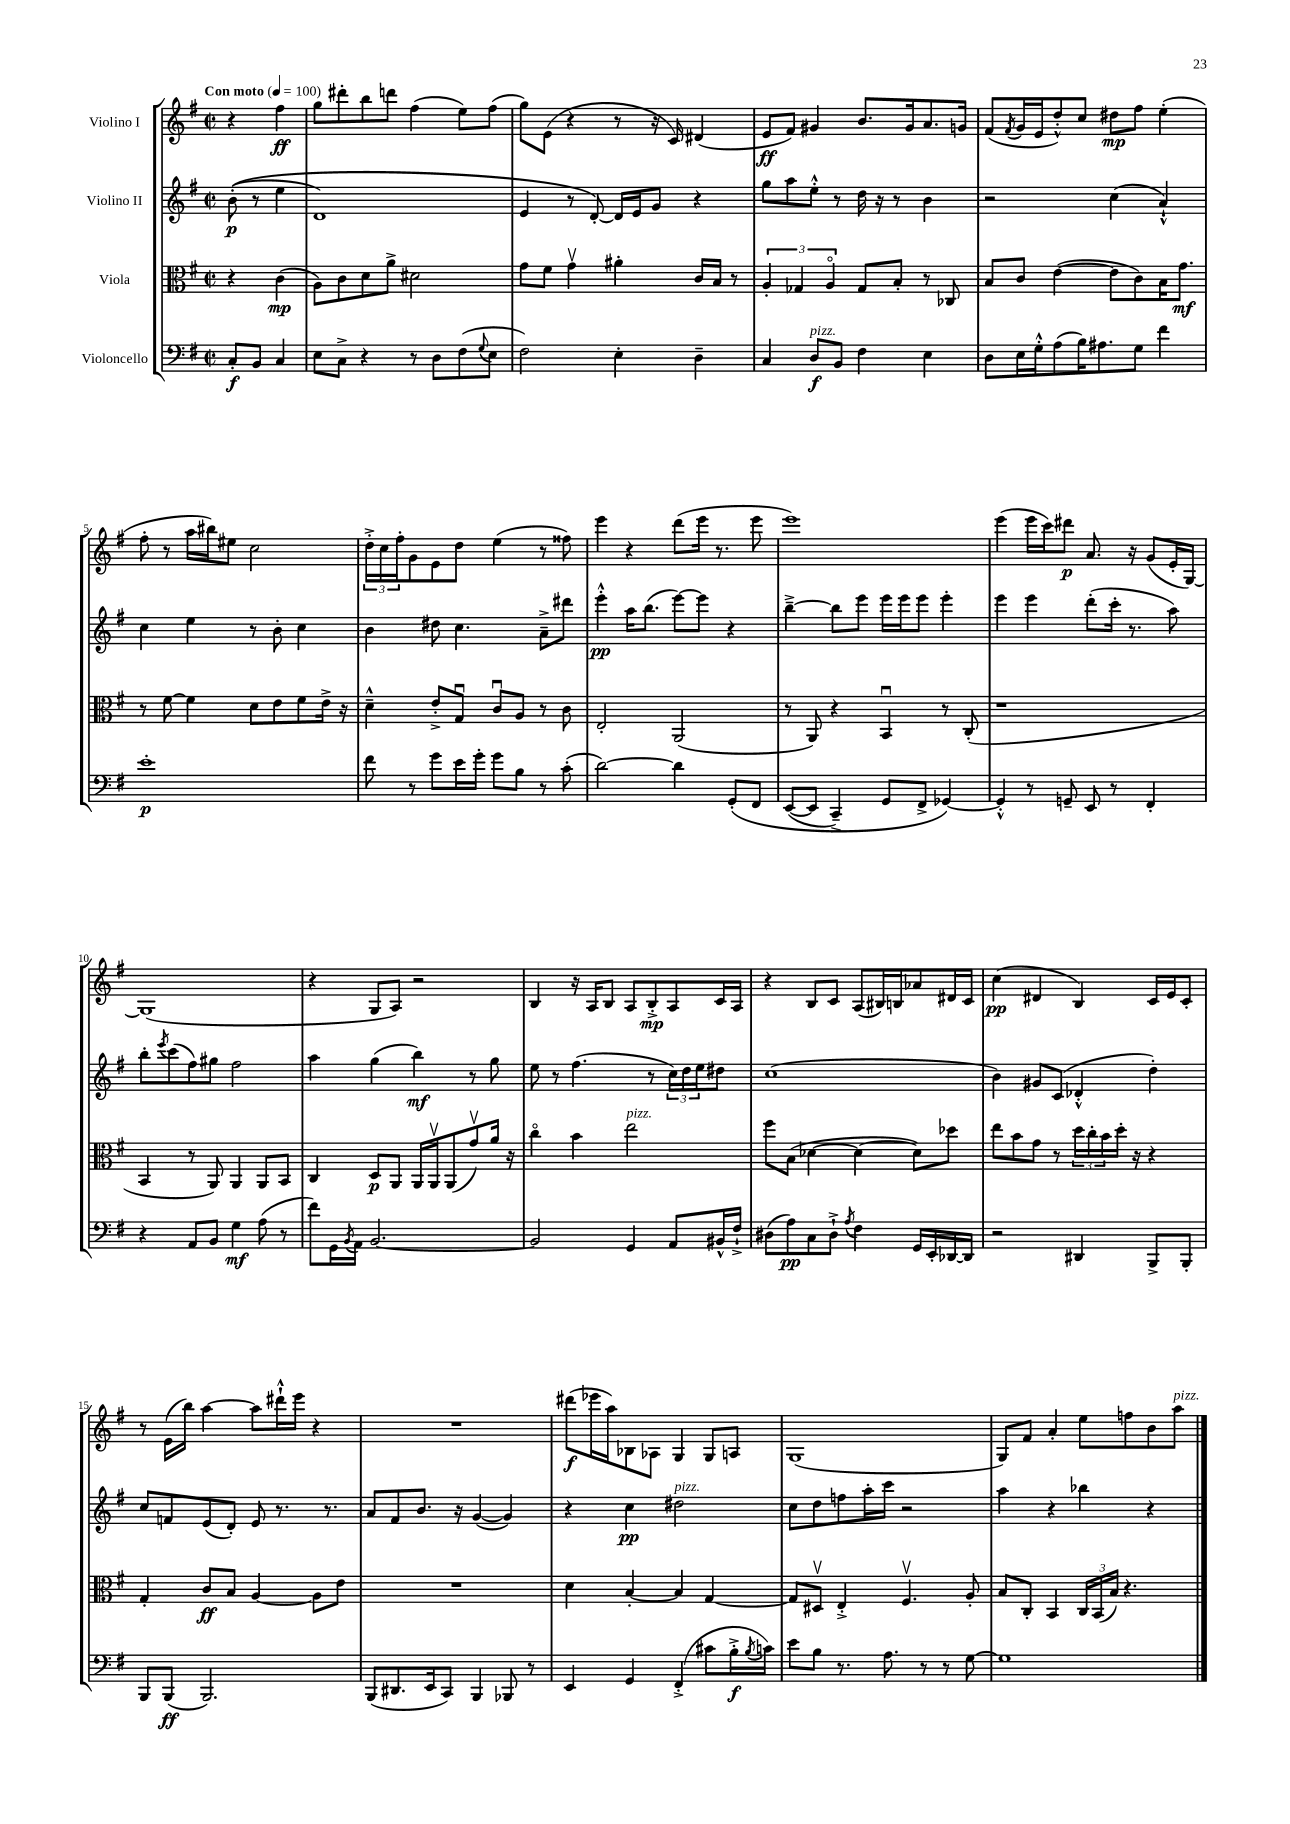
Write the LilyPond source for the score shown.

<<
\new StaffGroup <<
\new Staff = "s0" \with { instrumentName = "Violino I" } {
    \clef treble \key g \major \defaultTimeSignature \time 2/2 \partial 2 \tempo "Con moto" 4 = 100
    r4 fis''4\ff |
    g''8 dis'''8-. b''8 d'''8 fis''4( e''8) fis''8( |
    g''8) e'8( r4 r8 r16 c'16) dis'4( |
    e'8\ff fis'8) gis'4 b'8. gis'16 a'8. g'16 |
    fis'8( \acciaccatura { fis'8 } g'16 e'16 d''8-.-^) c''8 dis''8\mp fis''8 e''4-.( |
    fis''8-. r8 a''16 bis''16) eis''8 c''2 |
    \tuplet 3/2 { d''16-.-> c''16 fis''16-. } g'8 e'8 d''8 e''4( r8 fisis''8) |
    e'''4 r4 d'''8( e'''16 r8. e'''8 |
    e'''1) |
    e'''4( e'''16 c'''16) dis'''8\p a'8. r16 g'8( e'16-. g16~) |
    g1( |
    r4 g8 a8) r2 |
    b4 r16 a16 b8 a8 b8-.->\mp a8 c'16 a16 |
    r4 b8 c'8 a8( bis16) b16 aes'8 dis'16 c'16 |
    c''4\pp( dis'4 b4) c'16 e'16 c'8-. |
    r8 e'16( b''16) a''4~ a''8 dis'''16-!-^ e'''16 r4 |
    R1 |
    dis'''8\f( ees'''16 a''16) bes8 aes8 g4 g8 a8 |
    g1( |
    g8) fis'8 a'4-. e''8 f''8 b'8 a''8^\markup { \italic "pizz." } \bar "|." |
}
\new Staff = "s1" \with { instrumentName = "Violino II" } {
    \clef treble \key g \major \defaultTimeSignature \time 2/2 \partial 2
    b'8-.\p(\( r8 e''4 |
    d'1) |
    e'4 r8 d'8~-.\) d'16 e'16 g'8 r4 |
    g''8 a''8 e''8-.-^ r8 d''16 r16 r8 b'4 |
    r2 c''4( a'4-!-^) |
    c''4 e''4 r8 b'8-. c''4 |
    b'4 dis''8 c''4. a'8---> dis'''8 |
    e'''4-.-^\pp a''16 b''8.( e'''8~) e'''8 r4 |
    b''4~---> b''8 e'''8 e'''16 e'''16 e'''8 e'''4-. |
    e'''4 e'''4 d'''8-.( c'''16-. r8. a''8) |
    b''8-. \acciaccatura { e'''8 } c'''8( fis''8) gis''8 fis''2 |
    a''4 g''4( b''4\mf) r8 g''8 |
    e''8 r8 fis''4.( r8 \tuplet 3/2 { c''16) d''16 e''16 } dis''8 |
    c''1( |
    b'4) gis'8 c'8( des'4-.-^ d''4-.) |
    c''8 f'8 e'8( d'8-.) e'8 r8. r8. |
    a'8 fis'8 b'8. r16 g'4~( g'4) |
    r4 c''4\pp dis''2^\markup { \italic "pizz." } |
    c''8 d''8 f''8 a''16-. c'''16 r2 |
    a''4 r4 bes''4 r4 \bar "|." |
}
\new Staff = "s2" \with { instrumentName = "Viola" } {
    \clef alto \key g \major \defaultTimeSignature \time 2/2 \partial 2
    r4 c'4\mp( |
    a8) c'8 d'8 a'8-> dis'2 |
    g'8 fis'8 g'4\upbow ais'4-. c'16 b16 r8 |
    \tuplet 3/2 { a4-. ges4 a4\flageolet } ges8 b8-. r8 ces8 |
    b8 c'8 e'4~( e'8 c'8) b16 g'8.\mf |
    r8 fis'8~ fis'4 d'8 e'8 fis'8 e'16-> r16 |
    d'4---^ e'8-.-> g8\downbow c'8\downbow a8 r8 c'8 |
    e2-. a,2( |
    r8 a,8) r4 b,4\downbow r8 c8-.( |
    r1 |
    b,4 r8 a,8) a,4 a,8 b,8 |
    c4 d8\p a,8 a,16 a,16\upbow a,8( g'8\upbow) a'16 r16 |
    c''4\flageolet b'4 e''2^\markup { \italic "pizz." } |
    fis''8 b8( des'4~ des'4~ des'8) des''8 |
    e''8 b'8 g'8 r8 \tuplet 3/2 { d''16 c''16-. b'16 } d''16-. r16 r4 |
    g4-. c'8\ff b8 a4~ a8 e'8 |
    R1 |
    d'4 b4~-. b4 g4~ |
    g8 dis8\upbow e4-.-> fis4.\upbow a8-. |
    b8 c8-. b,4 \tuplet 3/2 { c16 b,16( b16) } r4. \bar "|." |
}
\new Staff = "s3" \with { instrumentName = "Violoncello" } {
    \clef bass \key g \major \defaultTimeSignature \time 2/2 \partial 2
    c8-.\f b,8 c4 |
    e8 c8-> r4 r8 d8 fis8( \appoggiatura { g8 } e8 |
    fis2) e4-. d4-- |
    c4 d8\f^\markup { \italic "pizz." } b,8 fis4 e4 |
    d8 e16 g16-.-^ a8( b16) ais8. g8 fis'4 |
    e'1-.\p |
    fis'8 r8 g'8 e'16 g'16-. g'8 b8 r8 c'8-.( |
    d'2~) d'4 g,8-.\( fis,8 |
    e,8~( e,8 c,4--->) g,8 fis,8-> ges,4~\) |
    ges,4-.-^ r8 g,8-- e,8 r8 fis,4-. |
    r4 a,8 b,8 g4\mf a8( r8 |
    fis'8) g,16 \acciaccatura { b,8 } a,16 b,2.~ |
    b,2 g,4 a,8 bis,16-^ fis16-!-> |
    dis8( a8\pp) c8 dis8-!-> \acciaccatura { a8 } fis4 g,16 e,16-. des,16~ des,16 |
    r2 dis,4 b,,8-> b,,8-. |
    b,,8 b,,8\ff( b,,2.) |
    b,,8( dis,8. e,16 c,8) b,,4 bes,,8 r8 |
    e,4 g,4 fis,4-.->( cis'8 b16-.->\f \acciaccatura { b8 } c'16) |
    e'8 b8 r8. a8. r8 r8 g8~ |
    g1 \bar "|." |
}
>>
>>
